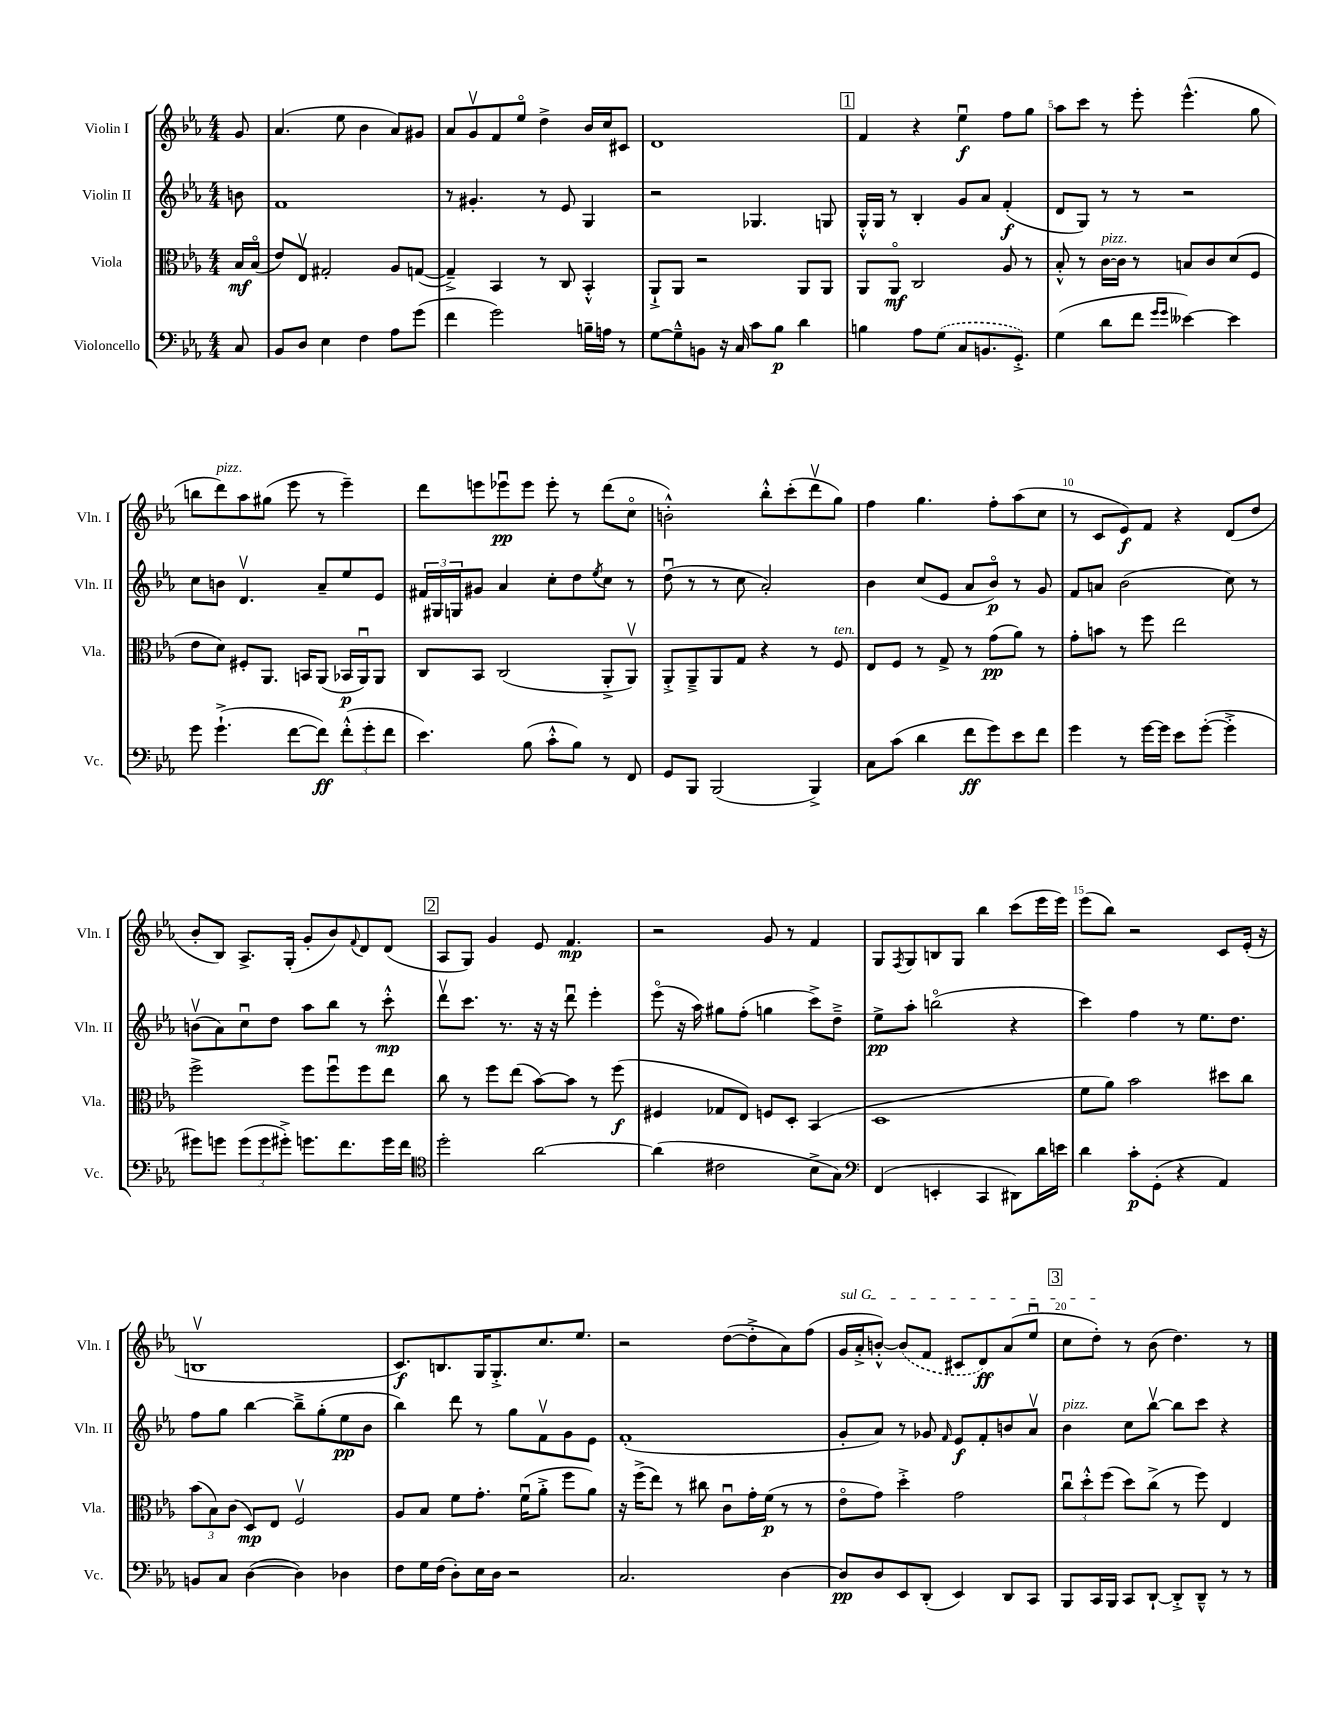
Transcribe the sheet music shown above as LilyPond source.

<<
\new StaffGroup <<
\new Staff = "s0" \with { instrumentName = "Violin I" shortInstrumentName = "Vln. I" } {
    \clef treble \key ees \major \numericTimeSignature \time 4/4 \partial 8
    g'8 |
    aes'4.( ees''8 bes'4 aes'8) gis'8 |
    aes'8 g'8\upbow f'8 ees''8\flageolet d''4-> bes'16 c''16 cis'8 |
    d'1 |
    \mark \markup { \box "1" } f'4 r4 ees''4\downbow\f f''8 g''8 |
    aes''8 c'''8 r8 ees'''8-. ees'''4.-^( g''8 |
    b''8 d'''8^\markup { \italic "pizz." }) aes''8 gis''8( ees'''8 r8 ees'''4--) |
    d'''8 e'''8 ees'''8\downbow\pp ees'''8 ees'''8-. r8 d'''8( c''8\flageolet |
    b'2-.-^) bes''8-.-^ c'''8-.( d'''8\upbow g''8) |
    f''4 g''4. f''8-. aes''8( c''8 |
    r8 c'8 ees'8\f) f'8 r4 d'8( d''8 |
    bes'8-. bes8) aes8.-> g16-.( g'8-. bes'8) \appoggiatura { f'8 } d'8 d'8( |
    \mark \markup { \box "2" } aes8 g8) g'4 ees'8 f'4.\mp |
    r2 g'8 r8 f'4 |
    g8 \acciaccatura { f8 } g8 b8 g8 bes''4 c'''8( ees'''16 ees'''16) |
    ees'''8( bes''8) r2 c'8 ees'16-.( r16 |
    b1\upbow |
    c'8.\f) b8. g16 g8.-.-> c''8. ees''8. |
    r2 d''8~( d''8-.-> aes'8) f''8( |
    \once \override TextSpanner.bound-details.left.text = \markup { \italic "sul G" } g'16\startTextSpan aes'16-.-> b'8~-.-^) \once \slurDashed b'8( f'8 cis'8 d'8\ff) aes'8( ees''8\downbow |
    \mark \markup { \box "3" } c''8 d''8-.\stopTextSpan) r8 bes'8( d''4.) r8 \bar "|." |
}
\new Staff = "s1" \with { instrumentName = "Violin II" shortInstrumentName = "Vln. II" } {
    \clef treble \key ees \major \numericTimeSignature \time 4/4 \partial 8
    b'8 |
    f'1 |
    r8 gis'4.-. r8 ees'8 g4 |
    r2 ges4. g8 |
    \mark \markup { \box "1" } g16-.-^ g16 r8 bes4-. g'8 aes'8 f'4-.\f( |
    d'8 g8) r8 r8 r2 |
    c''8 b'8 d'4.\upbow aes'8-- ees''8 ees'8 |
    \tuplet 3/2 { fis'16 gis16 g16 } gis'8 aes'4 c''8-. d''8 \acciaccatura { ees''8 } c''8 r8 |
    d''8\downbow( r8 r8 c''8 aes'2-.) |
    bes'4 c''8( ees'8 aes'8 bes'8\flageolet\p) r8 g'8 |
    f'8 a'8 bes'2( c''8) r8 |
    b'8\upbow( aes'8) c''8\downbow d''8 aes''8 bes''8 r8 c'''8-.-^\mp |
    \mark \markup { \box "2" } d'''8\upbow c'''8. r8. r16 r16 d'''8\downbow ees'''4-. |
    ees'''8\flageolet( r16 aes''16) gis''8 f''8-.( g''4 c'''8->) d''8---> |
    ees''8->\pp aes''8-. b''2\flageolet( r4 |
    c'''4) f''4 r8 ees''8. d''8. |
    f''8 g''8 bes''4~ bes''8---> g''8-.( ees''8\pp bes'8 |
    bes''4) d'''8 r8 g''8 f'8\upbow g'8 ees'8 |
    f'1-.( |
    g'8-. aes'8) r8 ges'8 \grace { f'16 } ees'8\f f'8-. b'8 aes'8\upbow |
    \mark \markup { \box "3" } bes'4^\markup { \italic "pizz." } c''8 bes''8~\upbow bes''8 c'''8 r4 \bar "|." |
}
\new Staff = "s2" \with { instrumentName = "Viola" shortInstrumentName = "Vla." } {
    \clef alto \key ees \major \numericTimeSignature \time 4/4 \partial 8
    bes16\mf bes16\flageolet( |
    ees'8) ees8\upbow gis2-. aes8 g8~( |
    g4--->) bes,4 r8 c8 bes,4-.-^ |
    aes,8-!-> aes,8 r2 aes,8 aes,8 |
    \mark \markup { \box "1" } aes,8 aes,8\flageolet\mf c2 aes8 r8 |
    bes8-.-^ r8 c'16~^\markup { \italic "pizz." } c'16 r8 b8 c'8 d'8( f8 |
    ees'8 d'8) fis8-. aes,8. b,16 aes,8( bes,16\p aes,16\downbow) aes,8 |
    c8 bes,8 c2( aes,8-.-> aes,8\upbow) |
    aes,8-.-> aes,8---> aes,8 g8 r4 r8 f8^\markup { \italic "ten." } |
    ees8 f8 r8 g8-> r8 g'8\pp( aes'8) r8 |
    g'8-. b'8 r8 f''8 ees''2 |
    f''2-> f''8 f''8\downbow f''8 ees''8 |
    \mark \markup { \box "2" } c''8 r8 f''8 ees''8( bes'8~) bes'8 r8 f''8\f( |
    fis4 ges8 ees8) f8 d8-. bes,4( |
    d1 |
    f'8 aes'8) bes'2 dis''8 c''8 |
    \tuplet 3/2 { bes'8( bes8) c'8( } d8\mp) ees8 f2\upbow |
    aes8 bes8 f'8 g'8.-. f'16\downbow( aes'8-.-> f''8 aes'8) |
    r16 f''16->( ees''8) r8 cis''8 c'8\downbow g'16-. f'16\p( r8 r8 |
    ees'8\flageolet g'8) d''4-.-> g'2 |
    \mark \markup { \box "3" } \tuplet 3/2 { c''8\downbow d''8-.-^ f''8( } d''8) c''8->( r8 f''8) ees4 \bar "|." |
}
\new Staff = "s3" \with { instrumentName = "Violoncello" shortInstrumentName = "Vc." } {
    \clef bass \key ees \major \numericTimeSignature \time 4/4 \partial 8
    c8 |
    bes,8 d8 ees4 f4 aes8 g'8( |
    f'4 g'2) b16-- a16 r8 |
    g8~ g8---^ b,8 r16 c16 c'8 bes8\p d'4 |
    \mark \markup { \box "1" } b4 aes8 \once \slurDashed g8( c8 b,8. g,8.-.->) |
    g4( d'8 f'8 \grace { g'16 g'16 } eeses'4~) eeses'4 |
    g'8 g'4.-!->( f'8~ f'8\ff) \tuplet 3/2 { f'8-.-^( g'8-. f'8 } |
    ees'4.) bes8( c'8-.-^ bes8) r8 f,8 |
    g,8 bes,,8 bes,,2( bes,,4->) |
    c8 c'8( d'4 f'8\ff g'8) ees'8 f'8 |
    g'4 r8 g'16~ g'16 ees'8 g'8~-.( g'4-.-> |
    gis'8) g'8 \tuplet 3/2 { g'8( g'8 gis'8-.->) } g'8. f'8. g'16 f'16 |
    \mark \markup { \box "2" } \clef tenor d''2-. aes'2~ |
    aes'4( cis'2 bes8-> g8) |
    \clef bass f,4( e,4-. c,4 dis,8) d'16 e'16 |
    d'4 c'8-.\p g,8-.( r4 aes,4) |
    b,8 c8 d4~( d4) des4 |
    f8 g16 f16( d8-.) ees16 d16 r2 |
    c2. d4~ |
    d8\pp d8 ees,8 d,8-.( ees,4) d,8 c,8 |
    \mark \markup { \box "3" } bes,,8 c,16 bes,,16 c,8 d,8~-! d,8-.-> d,8---^ r8 r8 \bar "|." |
}
>>
>>
\layout { \context { \Score \override BarNumber.break-visibility = ##(#f #t #t) barNumberVisibility = #(every-nth-bar-number-visible 5) } }
